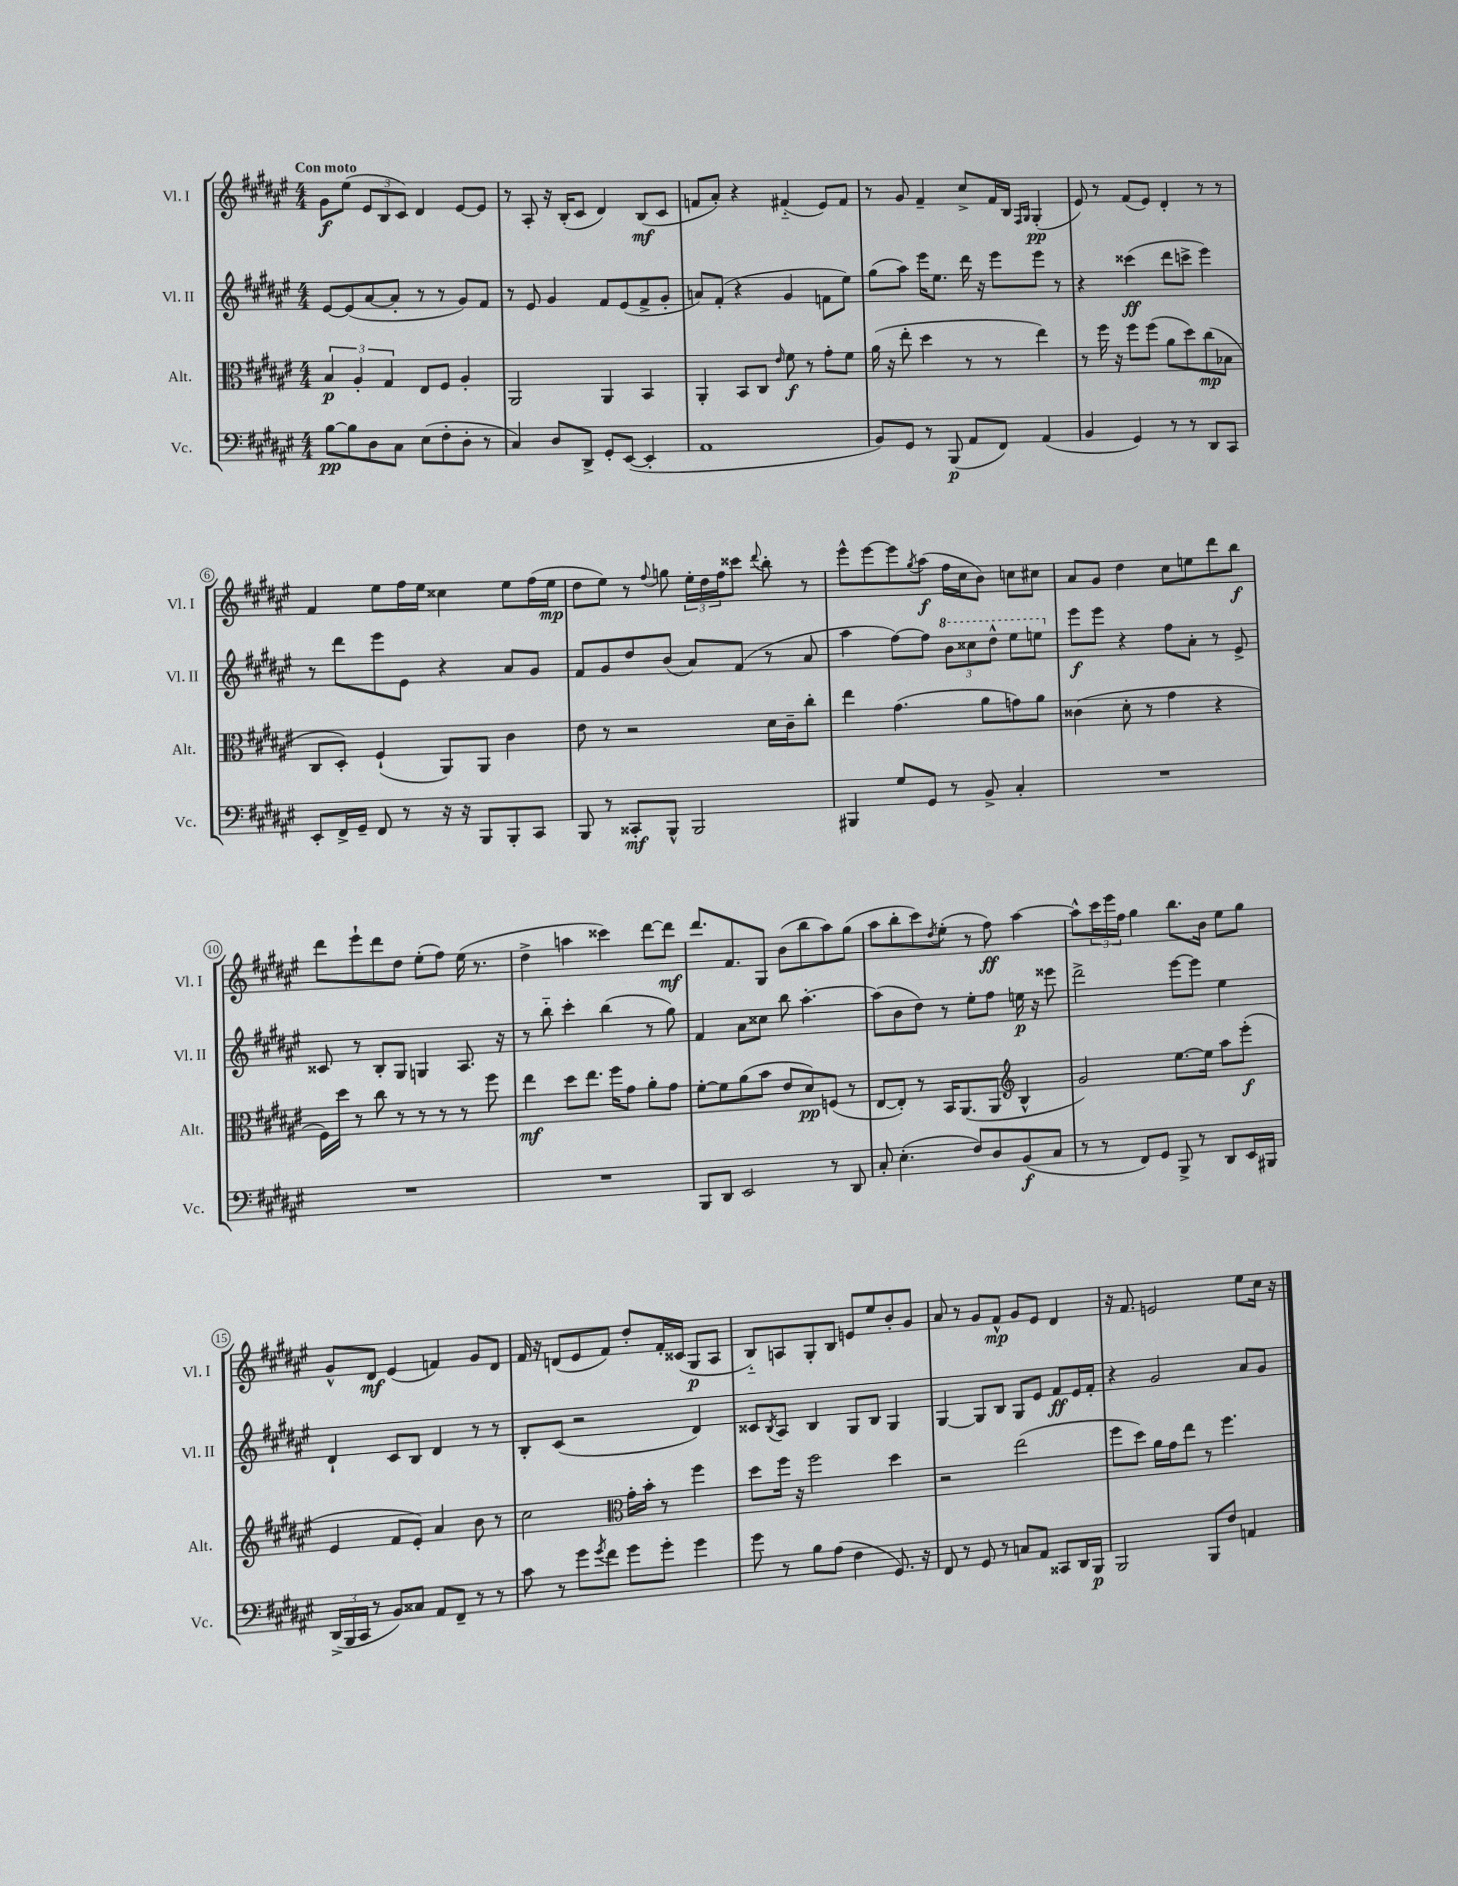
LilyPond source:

<<
\new StaffGroup <<
\new Staff = "s0" \with { instrumentName = "Vl. I" shortInstrumentName = "Vl. I" } {
    \clef treble \key fis \major \numericTimeSignature \time 4/4 \tempo "Con moto"
    gis'8\f eis''8( \tuplet 3/2 { eis'8 b8 cis'8) } dis'4 eis'8~ eis'8 |
    r8 ais8-. r16 b16-.( cis'8 dis'4) b8\mf( cis'8 |
    f'8 ais'8-.) r4 fis'4-_( eis'8) fis'8 |
    r8 gis'8 fis'4-- cis''8-> fis'16 b16 \grace { fis16 gis16 } gis4-.\pp( |
    eis'8) r8 fis'8( eis'8) dis'4-. r8 r8 |
    fis'4 eis''8 fis''16 eis''16 cisis''4 eis''8 fis''16( eis''16\mp |
    dis''8 eis''8) r8 \appoggiatura { fis''8 } g''8 \tuplet 3/2 { eis''16-. dis''16 fis''16 } cisis'''8 \appoggiatura { dis'''8 } b''8-. r8 |
    eis'''8-^ eis'''8~ eis'''8 \acciaccatura { gis''8 } ais''8\f( fis''16 cis''16 b'8) c''8 cis''8 |
    ais'8 gis'8 dis''4 cis''8 e''8 dis'''8 b''8\f |
    dis'''8 eis'''8-! dis'''8 dis''8 eis''8-.( fis''8) eis''16( r8. |
    dis''4-> a''4 cisis'''4) dis'''8~ dis'''8\mf |
    dis'''8. fis'8. gis8 b'8( b''8 ais''8) gis''8( |
    ais''8 b''8-. cis'''8) \acciaccatura { dis''8 } eis''8-.( r8 fis''8\ff) ais''4~ |
    ais''8-^ \tuplet 3/2 { cis'''16 eis'''16 fis''16 } gis''4 b''8. b'16 eis''8 gis''8 |
    gis'8-^ dis'8\mf eis'4( f'4) gis'8 dis'8 |
    fis'16 r16 d'8( eis'8 fis'8) dis''8-. fis'16-. cisis'16( gis8\p ais8 |
    b8-_) a8 gis8-. b8 e'8 eis''8 b'8-. gis'8 |
    ais'8 r8 gis'8 fis'8-^\mp gis'8 eis'8 dis'4 |
    r16 fis'8. e'2 eis''8 cis''16 r16 \bar "|." |
}
\new Staff = "s1" \with { instrumentName = "Vl. II" shortInstrumentName = "Vl. II" } {
    \clef treble \key fis \major \numericTimeSignature \time 4/4
    eis'8~ eis'8( ais'8~ ais'8-. r8 r8 gis'8) fis'8 |
    r8 eis'8 gis'4 fis'8 eis'8( fis'8-> gis'8-. |
    a'8) fis'8-.( r4 gis'4 f'8 eis''8) |
    gis''8( ais''8) eis'''16 eis''8. dis'''16 r16 eis'''8 eis'''8 r8 |
    r4 cisis'''4\ff( dis'''8 c'''8-> eis'''4) |
    r8 dis'''8 eis'''8 eis'8 r4 ais'8 gis'8 |
    fis'8 gis'8 dis''8 b'8( ais'8) fis'8( r8 ais'8 |
    ais''4 fis''8~) fis''8 \tuplet 3/2 { \ottava #1 b''8 cisis'''8 dis'''8-^ } eis'''8 e'''8 \ottava #0 |
    eis'''8\f eis'''8 r4 fis''8 ais'8-. r8 eis'8-> |
    cisis'8 r8 b8-. gis8 g4 ais8. r16 |
    r8 b''8-_ cis'''4-. b''4( r8 gis''8) |
    fis'4 ais'8 cisis''8 b''8 ais''4.~-. |
    ais''8( b'8 dis''8) r8 eis''8-. fis''8 e''16\p r16 eisis'''8 |
    dis'''2-> eis'''8~ eis'''8 eis''4 |
    dis'4-! cis'8 b8 dis'4 r8 r8 |
    b8-. cis'8( r2 dis'4) |
    cisis'8 \acciaccatura { b8 } ais8 b4 gis8 b8 gis4 |
    gis4~ gis8 b8 gis8 eis'8 fis'8\ff eis'16 fis'16-. |
    r4 gis'2 ais'8 gis'8 \bar "|." |
}
\new Staff = "s2" \with { instrumentName = "Alt." shortInstrumentName = "Alt." } {
    \clef alto \key fis \major \numericTimeSignature \time 4/4
    \tuplet 3/2 { b4\p ais4-. gis4 } eis8 fis8 ais4-. |
    ais,2 ais,4 b,4 |
    ais,4-. b,8 cis8 \grace { eis'16 } fis'8\f r8 gis'8-. fis'8 |
    ais'16( r16 eis''8-. dis''4 r8 r8 eis''4) |
    r8 fis''16 r16 fis''8 fis''8( ais'8 dis''8) cis''8\mp( bes8 |
    cis8 dis8-.) fis4-!( ais,8) ais,8 cis'4 |
    eis'8 r8 r2 dis'16 cis'16-- cis''8-. |
    eis''4 gis'4.( ais'8 g'8) ais'8 |
    cisis'4( dis'8-. r8 gis'4 r4 |
    fis16) dis''16 r8 cis''8 r8 r8 r8 r8 fis''8 |
    eis''4\mf dis''8 eis''8. fis''16 gis'8 ais'8-. gis'8 |
    fis'8~-. fis'8 ais'8( b'8 eis'8 dis'8\pp) f8( r8 |
    eis8~ eis8-.) r8 b,16 ais,8.( ais,8 \clef treble b4-^ |
    gis'2) eis''8.~ eis''16 ais''8 eis'''8-.\f( |
    eis'4 fis'8 eis'8-.) ais'4 b'8 r8 |
    cis''2 \clef alto gis'16-. b'16-. r8 fis''4 |
    dis''8 fis''16 r16 fis''2 dis''4 |
    r2 eis''2( |
    fis''8 dis''8) ais'16 gis'16 eis''8 r8 fis''4. \bar "|." |
}
\new Staff = "s3" \with { instrumentName = "Vc." shortInstrumentName = "Vc." } {
    \clef bass \key fis \major \numericTimeSignature \time 4/4
    b8~\pp b8 dis8 cis8 eis8( fis8-. dis8-. r8 |
    cis4) dis8 dis,8-> gis,8-. eis,8~( eis,4-. |
    ais,1 |
    b,8) gis,8 r8 b,,8\p( ais,8 fis,8) ais,4( |
    b,4 gis,4) r8 r8 dis,8 cis,8 |
    eis,8-. fis,16-> gis,16-- fis,8 r8 r16 r16 b,,8 b,,8-. cis,8 |
    b,,8 r8 cisis,8-.\mf b,,8-^ b,,2 |
    bis,,4 gis8 gis,8 r8 b,8-> cis4-. |
    R1 |
    R1 |
    R1 |
    b,,8 dis,8 eis,2 r8 dis,8 |
    cis8-. eis4.-.( fis8) dis8 b,8\f( cis8 |
    r8 r8 fis,8) gis,8 b,,8-> r8 dis,8 eis,16 bis,,16 |
    \tuplet 3/2 { dis,16->( b,,16 cis,16 } r8 b,8) cisis8 ais,8 fis,8-- r8 r8 |
    cis'8 r8 gis'8 \acciaccatura { gis'8 } fis'8 gis'8 gis'8-. gis'4 |
    gis'8 r8 b8 ais8( fis4 gis,8.) r16 |
    fis,8 r8 gis,8 r8 c8 ais,8 cisis,8 dis,16 b,,16\p |
    b,,2 b,,8 fis8 a,4 \bar "|." |
}
>>
>>
\layout { \context { \Score \override BarNumber.stencil = #(make-stencil-circler 0.1 0.3 ly:text-interface::print) } }
